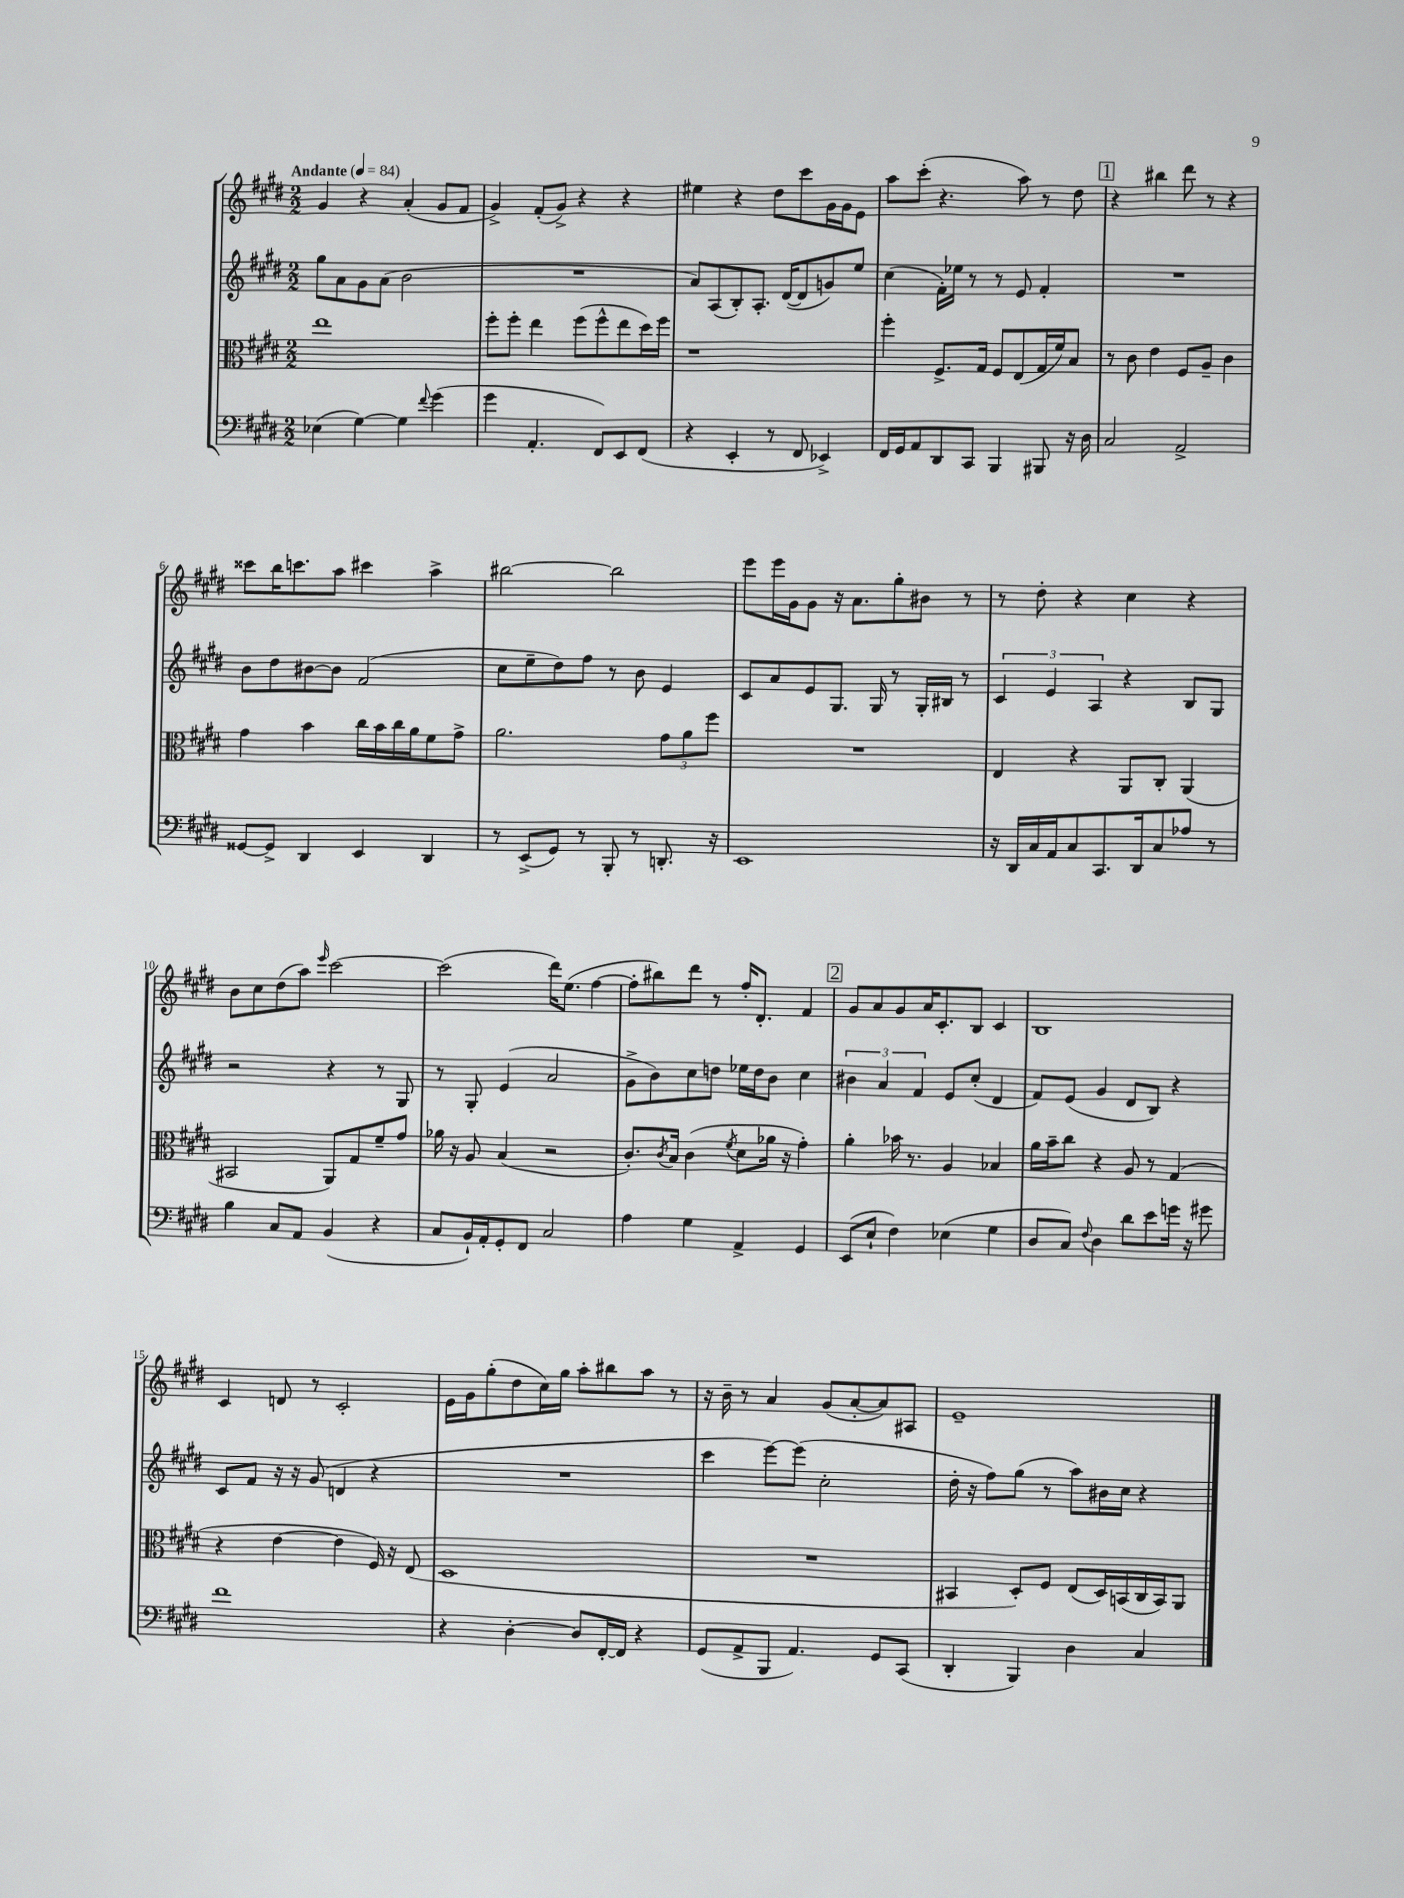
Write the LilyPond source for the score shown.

<<
\new StaffGroup <<
\new Staff = "s0" {
    \clef treble \key e \major \numericTimeSignature \time 2/2 \tempo "Andante" 4 = 84
    gis'4 r4 a'4-.( gis'8 fis'8 |
    gis'4->) fis'8-.( gis'8->) r4 r4 |
    eis''4 r4 dis''8 cis'''8 gis'16 gis'16 e'8 |
    a''8 cis'''8-.( r4. a''8) r8 dis''8 |
    \mark \markup { \box "1" } r4 bis''4 dis'''8 r8 r4 |
    cisis'''8 b''16 c'''8. a''8 cis'''4 a''4-> |
    bis''2~ bis''2 |
    e'''8 e'''16 gis'16 gis'8 r16 a'8. gis''8-. bis'8 r8 |
    r8 dis''8-. r4 cis''4 r4 |
    b'8 cis''8 dis''8( a''8) \grace { e'''16 } cis'''2~ |
    cis'''2( dis'''16) e''8.( fis''4~ |
    fis''8-. bis''8) dis'''8 r8 fis''16-. dis'8.-. fis'4 |
    \mark \markup { \box "2" } gis'8 a'8 gis'8 a'16 cis'8.-. b8 cis'4 |
    b1 |
    cis'4 d'8 r8 cis'2-. |
    e'16 gis'16 gis''8-.( dis''8 cis''16) gis''16 a''8-. bis''8 a''8 r8 |
    r16 b'16-- r8 a'4 gis'8( a'8~-. a'8) ais8 |
    e'1-- \bar "|." |
}
\new Staff = "s1" {
    \clef treble \key e \major \numericTimeSignature \time 2/2
    gis''8 a'8 gis'8 a'8( b'2 |
    R1 |
    a'8) a8( b8-.) a8.-. dis'16~( dis'8 g'8) e''8 |
    cis''4( fis'16-.) ees''16 r8 r8 e'8 fis'4-. |
    \mark \markup { \box "1" } R1 |
    b'8 dis''8 bis'8~ bis'8 fis'2( |
    cis''8 e''8-- dis''8) fis''8 r8 b'8 e'4 |
    cis'8 a'8 e'8 gis8. gis16 r8 gis16-. bis16 r8 |
    \tuplet 3/2 { cis'4 e'4 a4 } r4 b8 gis8 |
    r2 r4 r8 gis8 |
    r8 gis8-. e'4( a'2 |
    gis'8-> b'8) cis''8 d''8 ees''16 d''16 b'8 cis''4 |
    \mark \markup { \box "2" } \tuplet 3/2 { bis'4 a'4 fis'4 } e'8 cis''8-.( dis'4 |
    fis'8) e'8( gis'4 dis'8 b8) r4 |
    cis'8 fis'8 r16 r16 gis'8( d'4 r4 |
    R1 |
    cis'''4 e'''8~) e'''8( cis''2-. |
    dis''16-. r16 fis''8) gis''8( r8 a''8) bis'16 cis''16 r4 \bar "|." |
}
\new Staff = "s2" {
    \clef alto \key e \major \numericTimeSignature \time 2/2
    e''1 |
    fis''8-. fis''8-. e''4 fis''8( fis''8-^ e''8 dis''16) fis''16 |
    r1 |
    fis''4-. fis8.-> gis16 fis8 e8( gis16 fis'16) b8 |
    \mark \markup { \box "1" } r8 cis'8 e'4 fis8 a8-- cis'4 |
    gis'4 b'4 cis''16 b'16 cis''16 a'16 fis'8 gis'8-> |
    a'2. \tuplet 3/2 { gis'8 a'8 fis''8 } |
    R1 |
    e4 r4 a,8 cis8-. a,4( |
    bis,2 a,8) gis8 fis'8-- gis'8 |
    aes'16 r16 a8 b4( r2 |
    cis'8.-.) \acciaccatura { cis'8 } b16 cis'4( \acciaccatura { fis'8 } dis'8 aes'16 r16 gis'4-.) |
    \mark \markup { \box "2" } a'4-. bes'16 r8. a4 bes4 |
    a'16 b'16-- cis''8 r4 a8 r8 gis4( |
    r4 e'4~ e'4 fis16) r16 e8( |
    dis1 |
    R1 |
    bis,4 dis8-.) fis8 e8( dis16) b,16( cis16 b,16) a,8 \bar "|." |
}
\new Staff = "s3" {
    \clef bass \key e \major \numericTimeSignature \time 2/2
    ees4( gis4~) gis4 \appoggiatura { fis'8 } gis'4( |
    gis'4 a,4.-. fis,8) e,8 fis,8( |
    r4 e,4-. r8 fis,8 ees,4->) |
    fis,16 gis,16 a,8 dis,8 cis,8 b,,4 bis,,8 r16 dis16 |
    \mark \markup { \box "1" } cis2 a,2-> |
    gisis,8~ gisis,8-> dis,4 e,4 dis,4 |
    r8 e,8->( gis,8) r8 b,,8-. r8 d,8.-. r16 |
    e,1 |
    r16 dis,16 cis16 a,16 cis8 cis,8. dis,16 cis8 aes8 r8 |
    b4 cis8 a,8 b,4( r4 |
    cis8 b,16-!) a,16-. gis,8-. fis,8 cis2 |
    a4 gis4 a,4-> gis,4 |
    \mark \markup { \box "2" } e,8( e8-! fis4) ees4( gis4 |
    dis8 cis8) \appoggiatura { fis8 } dis4 dis'8 e'8 g'16 r16 gis'8 |
    fis'1 |
    r4 dis4~-. dis8 fis,16~-. fis,16 r4 |
    gis,8( a,8-> b,,8 a,4.) gis,8 cis,8( |
    dis,4-. b,,4) dis4 cis4 \bar "|." |
}
>>
>>
